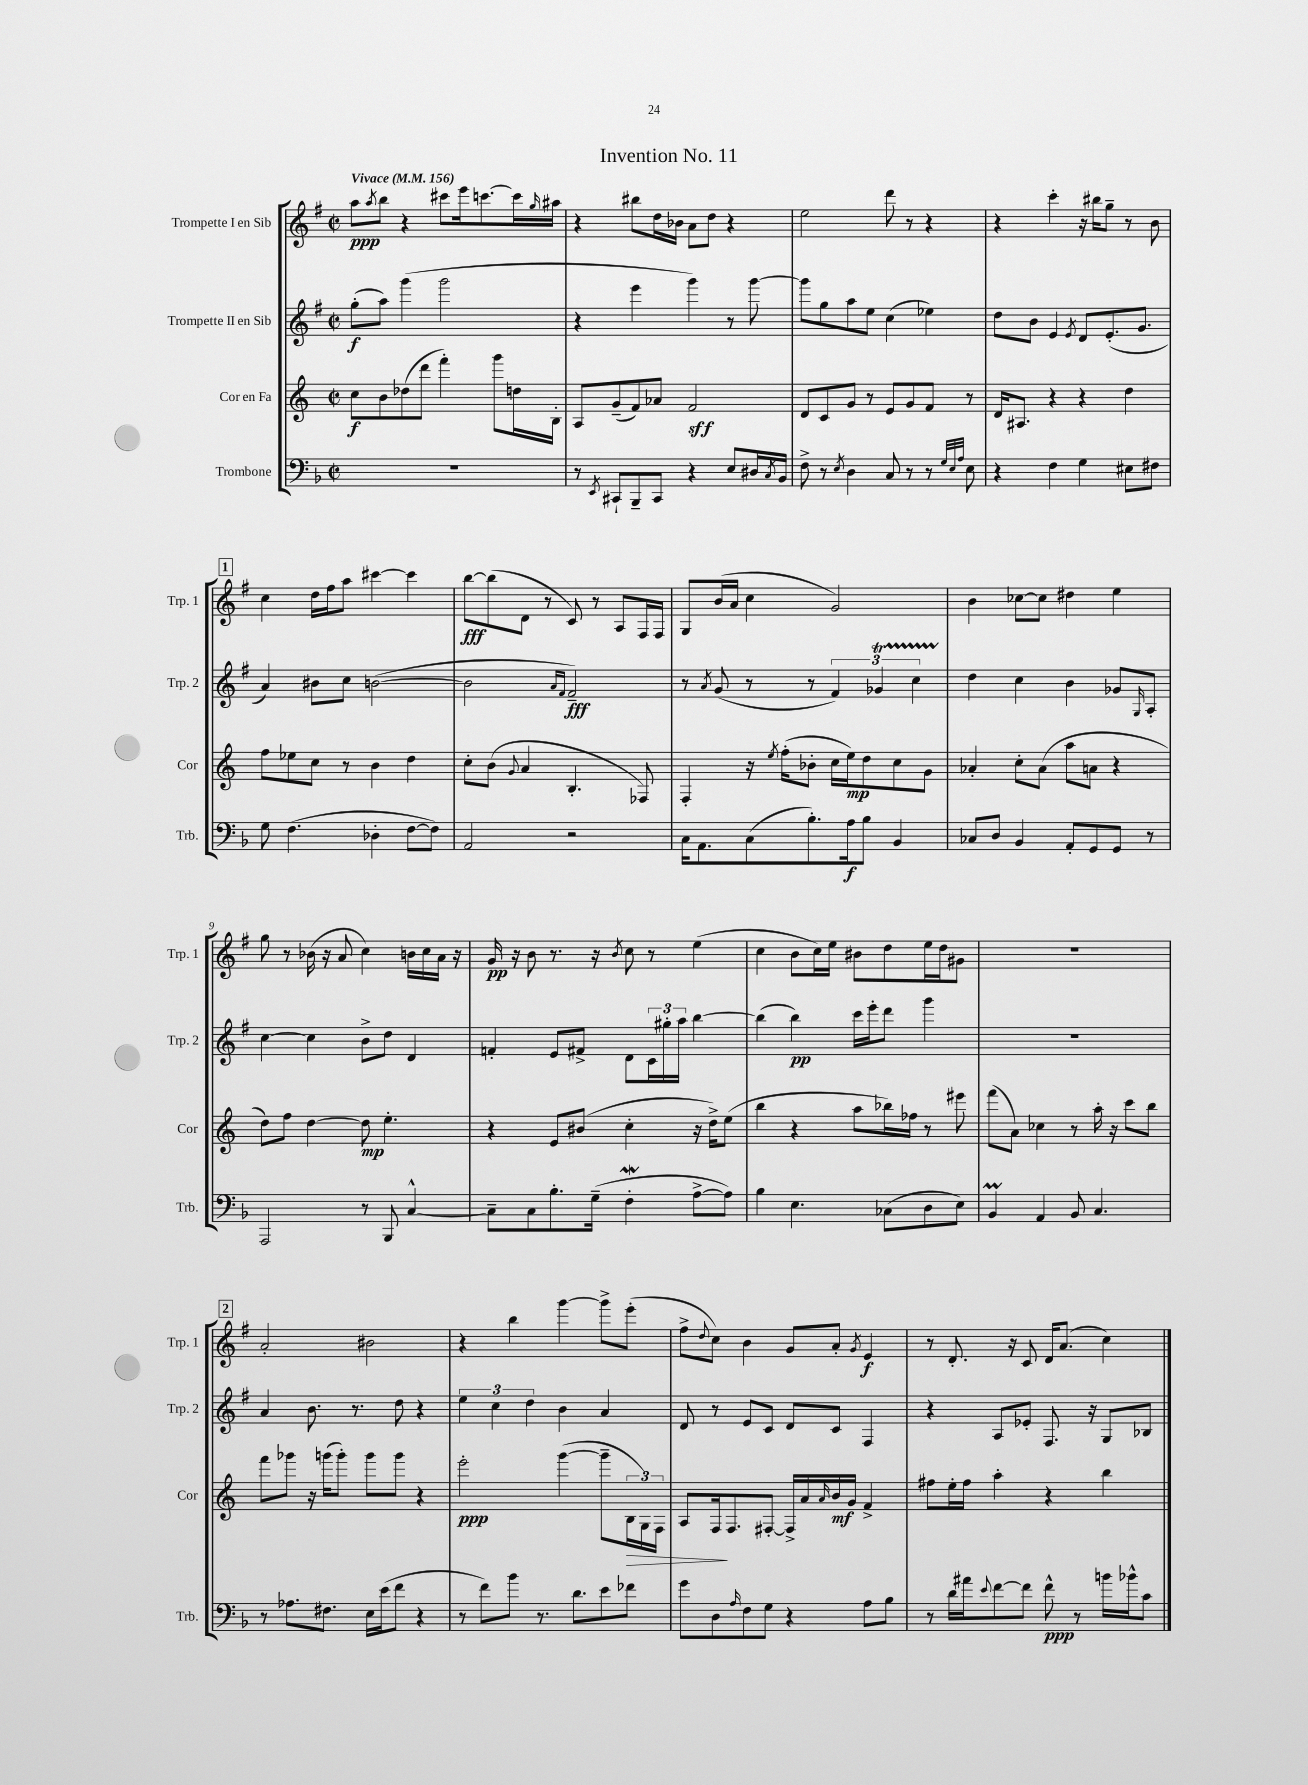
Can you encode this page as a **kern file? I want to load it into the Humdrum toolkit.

**kern	**dynam	**kern	**dynam	**kern	**dynam	**kern	**dynam
*part4	*part4	*part3	*part3	*part2	*part2	*part1	*part1
*staff4	*staff4	*staff3	*staff3	*staff2	*staff2	*staff1	*staff1
*I"Trombone	*	*I"Cor en Fa	*	*I"Trompette II en Sib	*	*I"Trompette I en Sib	*
*I'Trb.	*	*I'Cor	*	*I'Trp. 2	*	*I'Trp. 1	*
*clefF4	*	*clefG2	*	*clefG2	*	*clefG2	*
*k[b-]	*	*k[]	*	*k[f#]	*	*k[f#]	*
*M2/2	*	*M2/2	*	*M2/2	*	*M2/2	*
*met(c|)	*	*met(c|)	*	*met(c|)	*	*met(c|)	*
*MM156	*	*MM156	*	*MM156	*	*MM156	*
=1	=1	=1	=1	=1	=1	=1	=1
!	!	!	!	!	!	!LO:TX:a:B:t=Vivace	!
1r	.	8cc\L	f	(8gg'\L	f	8aa\L	ppp
.	.	.	.	.	.	8qaa/	.
.	.	8b\	.	8aa\J)	.	8bb\J	.
.	.	(8dd-X\	.	(4ggg\	.	4r	.
.	.	8ddd\J	.	.	.	.	.
.	.	4fff'\)	.	2ggg\	.	8ccc#X\L	.
.	.	.	.	.	.	16eee\k	.
.	.	.	.	.	.	[8.cccn\	.
.	.	8ggg\L	.	.	.	.	.
.	.	16ddn\L	.	.	.	16ccc\L]	.
.	.	.	.	.	.	16qqgg/	.
.	.	16B'\JJ	.	.	.	16aa#X\JJ	.
=2	=2	=2	=2	=2	=2	=2	=2
8r	.	8A/L	.	4r	.	4r	.
8qEE/	.	.	.	.	.	.	.
8CC#X`/L	.	(8g~/	.	.	.	.	.
8BBB-~/	.	8f/)	.	4eee\	.	8bb#X\L	.
8CC#/J	.	8a-X/J	.	.	.	16dd\L	.
.	.	.	.	.	.	16b-X\JJ	.
4r	.	2f/	sff	4ggg\)	.	8a\L	.
.	.	.	.	.	.	8dd\J	.
8E/L	.	.	.	8r	.	4r	.
16D#X/L	.	.	.	[8ggg\	.	.	.
8qC/	.	.	.	.	.	.	.
16BB-/JJ	.	.	.	.	.	.	.
=3	=3	=3	=3	=3	=3	=3	=3
8F^\	.	8d/L	.	8ggg\L]	.	2ee\	.
8r	.	8c/	.	8gg\	.	.	.
8qE/	.	.	.	.	.	.	.
4D\	.	8g/J	.	8aa\	.	.	.
.	.	8r	.	8ee\J	.	.	.
8C/	.	8e/L	.	(4cc\	.	8ddd\	.
8r	.	8g/	.	.	.	8r	.
8r	.	8f/J	.	4ee-X\)	.	4r	.
32qqG/LLL	.	.	.	.	.	.	.
32qqE/	.	.	.	.	.	.	.
32qqA/JJJ	.	.	.	.	.	.	.
8E\	.	8r	.	.	.	.	.
=4	=4	=4	=4	=4	=4	=4	=4
4r	.	16d/KL	.	8dd\L	.	4r	.
.	.	8.A#X/J	.	.	.	.	.
.	.	.	.	8b\J	.	.	.
4F\	.	4r	.	4e/	.	4ccc'\	.
.	.	.	.	8qe/	.	.	.
4G\	.	4r	.	8d/L	.	16r	.
.	.	.	.	.	.	16bb#X\KL	.
.	.	.	.	(8.e'/	.	8gg~\J	.
8E#X\L	.	4dd\	.	.	.	8r	.
.	.	.	.	8.g/J	.	.	.
8F#X\J	.	.	.	.	.	8b\	.
!!LO:LB:g=z
!!LO:REH:place=s1:t=1
=5	=5	=5	=5	=5	=5	=5	=5
8G\	.	8ff\L	.	4a/)	.	4cc\	.
(4.F\	.	8ee-X\	.	.	.	.	.
.	.	8cc\J	.	8b#X\L	.	16dd\LL	.
.	.	.	.	.	.	16ff#\J	.
.	.	8r	.	8cc\J	.	8aa\J	.
4D-X'\	.	4b\	.	([2bn\	.	[4ccc#X\	.
[8F\L	.	4dd\	.	.	.	4ccc#\]	.
8F\J])	.	.	.	.	.	.	.
=6	=6	=6	=6	=6	=6	=6	=6
2AA/	.	8cc'\L	.	2b\]	.	[8bb\L	fff
.	.	(8b\J	.	.	.	(8bb\]	.
.	.	8qqg/	.	.	.	.	.
.	.	4a/	.	.	.	8d\J	.
.	.	.	.	.	.	8r	.
.	.	.	.	16qqa/LL	.	.	.
.	.	.	.	16qqf#/JJ	.	.	.
2r	.	4.B'/	.	2f#~/)	fff	8c/)	.
.	.	.	.	.	.	8r	.
.	.	.	.	.	.	8A/L	.
.	.	8F-X/)	.	.	.	16F#/L	.
.	.	.	.	.	.	16F#/JJ	.
=7	=7	=7	=7	=7	=7	=7	=7
16C\KL	.	4F'/	.	8r	.	8G/L	.
8.AA\	.	.	.	.	.	.	.
.	.	.	.	8qa/	.	.	.
.	.	.	.	(8g/	.	(16b/L	.
.	.	.	.	.	.	16a/JJ	.
(8C\	.	16r	.	8r	.	4cc\	.
.	.	8qee/	.	.	.	.	.
.	.	(16ff'\KL	.	.	.	.	.
8.B-'\)	.	8b-X'\J	.	8r	.	.	.
.	.	16cc\LL	.	6f#/)	.	2g/)	.
16A\k	f	16ee\J)	mp	.	.	.	.
8B-\J	.	8dd\	.	.	.	.	.
.	.	.	.	6g-XT/	.	.	.
4BB-/	.	8cc\	.	.	.	.	.
.	.	.	.	6ccTTT\	.	.	.
.	.	8g\J	.	.	.	.	.
=8	=8	=8	=8	=8	=8	=8	=8
8C-X/L	.	4a-X'/	.	4dd\	.	4b\	.
8D/J	.	.	.	.	.	.	.
4BB-/	.	8cc'\L	.	4cc\	.	[8cc-X\L	.
.	.	(8a-\J	.	.	.	8cc-\J]	.
8AA'/L	.	8aa\L	.	4b\	.	4dd#X\	.
8GG/	.	8an\J	.	.	.	.	.
8GG/J	.	4r	.	8g-X/L	.	4ee\	.
.	.	.	.	16qqG/	.	.	.
8r	.	.	.	8A'/J	.	.	.
!!LO:LB:g=z
=9	=9	=9	=9	=9	=9	=9	=9
2AAA/	.	8dd\L)	.	[4cc\	.	8gg\	.
.	.	8ff\J	.	.	.	8r	.
.	.	[4dd\	.	4cc\]	.	(16b-X\	.
.	.	.	.	.	.	16r	.
.	.	.	.	.	.	8a/	.
8r	.	8dd\]	mp	8b^\L	.	4cc\)	.
8BBB-/	.	4.ee'\	.	8dd\J	.	.	.
[4C^^/	.	.	.	4d/	.	16bn\LL	.
.	.	.	.	.	.	16cc\	.
.	.	.	.	.	.	16a\JJ	.
.	.	.	.	.	.	16r	.
=10	=10	=10	=10	=10	=10	=10	=10
8C~\L]	.	4r	.	4fn'/	.	16g/	pp
.	.	.	.	.	.	16r	.
8C\	.	.	.	.	.	8b\	.
8.B-'\	.	8e/L	.	8e/L	.	8.r	.
.	.	(8b#X/J	.	8f#X^/J	.	.	.
(16G~\Jk	.	.	.	.	.	16r	.
.	.	.	.	.	.	8qb/	.
4Fw'\	.	4cc'\	.	8d\L	.	8cc\	.
.	.	.	.	24c\L	.	8r	.
.	.	.	.	24gg#X'\	.	.	.
.	.	.	.	24aa\JJ	.	.	.
[8A^\L	.	16r	.	[4bb\	.	(4ee\	.
.	.	16dd^\KL)	.	.	.	.	.
8A\J])	.	(8ee\J	.	.	.	.	.
=11	=11	=11	=11	=11	=11	=11	=11
4B-\	.	4bb\	.	(4bb\]	.	4cc\	.
4.E\	.	4r	.	4bb\)	pp	8b\L	.
.	.	.	.	.	.	16cc\L)	.
.	.	.	.	.	.	16ee\JJ	.
.	.	8aa\L	.	16ccc\LL	.	8b#X\L	.
.	.	.	.	16eee'\J	.	.	.
(8C-X\L	.	16bb-X\L)	.	8ddd\J	.	8dd\	.
.	.	16ff-X\JJ	.	.	.	.	.
8D\	.	8r	.	4ggg\	.	16ee\L	.
.	.	.	.	.	.	16dd\J	.
8E\J)	.	8eee#X\	.	.	.	8g#X\J	.
=12	=12	=12	=12	=12	=12	=12	=12
4BB-M/	.	(8fff\L	.	1r	.	1r	.
.	.	8a\J)	.	.	.	.	.
4AA/	.	4cc-X\	.	.	.	.	.
8BB-/	.	8r	.	.	.	.	.
4.C/	.	16aa'\	.	.	.	.	.
.	.	16r	.	.	.	.	.
.	.	8ccc\L	.	.	.	.	.
.	.	8bb\J	.	.	.	.	.
!!LO:LB:g=z
!!LO:REH:place=s1:t=2
=13	=13	=13	=13	=13	=13	=13	=13
8r	.	8fff\L	.	4a/	.	2a'/	.
8.A-X\L	.	8ggg-X\J	.	.	.	.	.
.	.	16r	.	8.b\	.	.	.
8.F#X\J	.	(16gggn\KL	.	.	.	.	.
.	.	8ggg'\J)	.	.	.	.	.
.	.	.	.	8.r	.	.	.
16E\LL	.	8ggg\L	.	.	.	2b#X\	.
(16e\J	.	.	.	.	.	.	.
8f\J	.	8ggg\J	.	8dd\	.	.	.
4r	.	4r	.	4r	.	.	.
=14	=14	=14	=14	=14	=14	=14	=14
8r	.	2eee'\	ppp	6ee\	.	4r	.
8f\L)	.	.	.	.	.	.	.
.	.	.	.	6cc\	.	.	.
8b-\J	.	.	.	.	.	4bb\	.
.	.	.	.	6dd\	.	.	.
8.r	.	.	.	.	.	.	.
.	.	([4ggg\	.	4b\	.	[4ggg\	.
8.d\L	.	.	.	.	.	.	.
8e\	.	8ggg~\L]	.	4a/	.	8ggg^\L]	.
!	!	!	!LO:HP:b	!	!	!	!
8f-X\J	.	24B\L	>	.	.	(8eee'\J	.
.	.	24G\)	.	.	.	.	.
.	.	24F\JJ	.	.	.	.	.
=15	=15	=15	=15	=15	=15	=15	=15
8g\L	.	8A/L	.	8d/	.	8ff#^\L	.
.	.	.	.	.	.	8qqdd/	.
8D\	.	16F/k	.	8r	.	8cc\J)	.
.	.	8.F/	]	.	.	.	.
16qqA/	.	.	.	.	.	.	.
8F\	.	.	.	8e/L	.	4b\	.
8G\J	.	[8F#X'/J	.	8c/J	.	.	.
4r	.	16F#^/LL]	.	8d/L	.	8g/L	.
.	.	16a/	.	.	.	.	.
.	.	16qqa/	.	.	.	.	.
.	.	16b/	mf	8c/J	.	8a'/J	.
.	.	16g/JJ	.	.	.	.	.
.	.	.	.	.	.	8qg/	.
8A\L	.	4f^/	.	4F#/	.	4e/	f
8B-\J	.	.	.	.	.	.	.
=16	=16	=16	=16	=16	=16	=16	=16
8r	.	8ff#X\L	.	4r	.	8r	.
16d\LL	.	16ee'\L	.	.	.	8.d'/	.
16a#X\J	.	16ff#\JJ	.	.	.	.	.
8qqe/	.	.	.	.	.	.	.
[8f\	.	4aa'\	.	8A/L	.	.	.
.	.	.	.	.	.	16r	.
8f\J]	.	.	.	8e-X'/J	.	8c/	.
8f^^\	ppp	4r	.	8.F#/	.	16d/KL	.
.	.	.	.	.	.	(8.a/J	.
8r	.	.	.	.	.	.	.
.	.	.	.	16r	.	.	.
16bn\LL	.	4bb\	.	8G/L	.	4cc\)	.
16b-X^^\J	.	.	.	.	.	.	.
8c\J	.	.	.	8B-X/J	.	.	.
==	==	==	==	==	==	==	==
*-	*-	*-	*-	*-	*-	*-	*-
